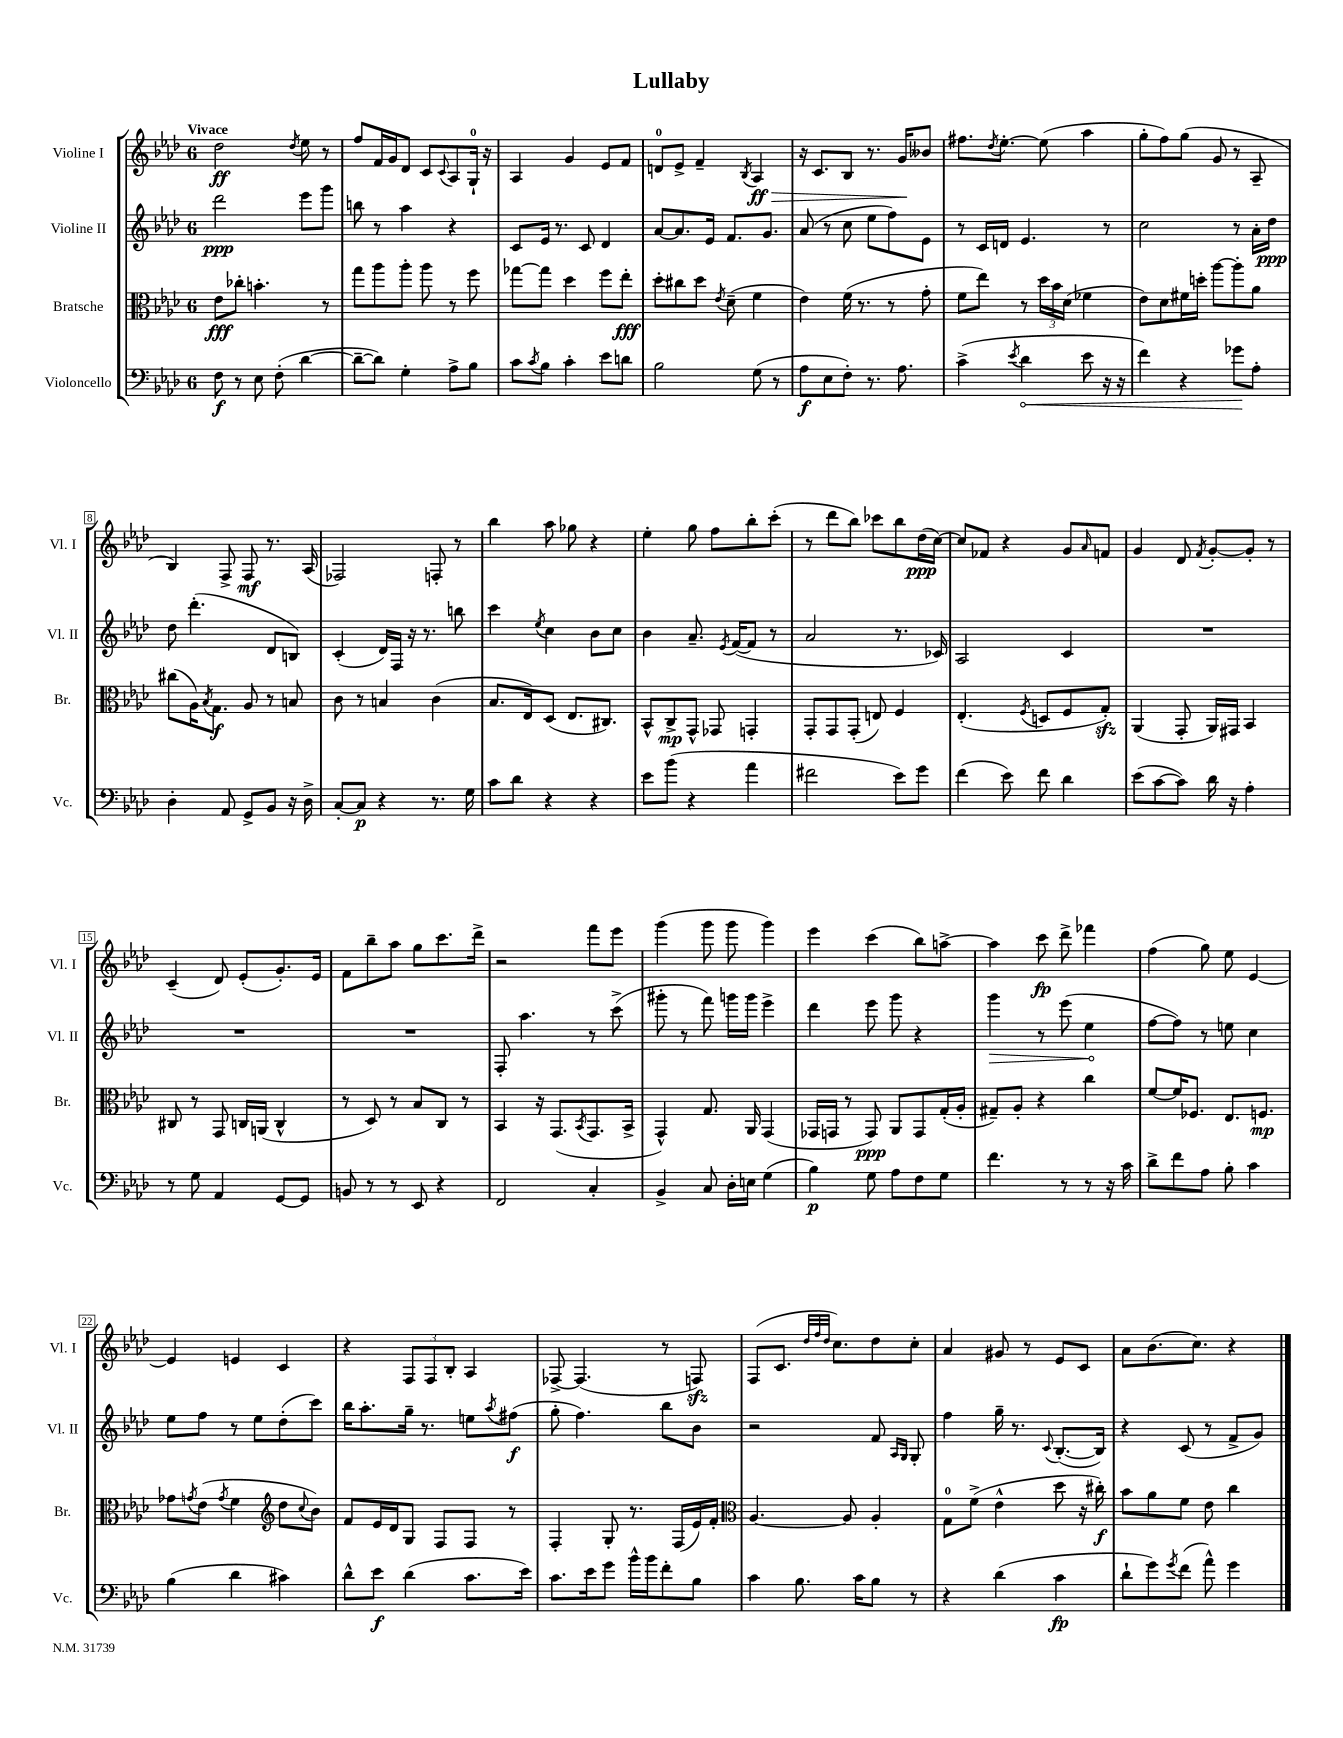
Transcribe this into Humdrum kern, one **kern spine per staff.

**kern	**dynam	**kern	**dynam	**kern	**dynam	**kern	**dynam
*part4	*part4	*part3	*part3	*part2	*part2	*part1	*part1
*staff4	*staff4	*staff3	*staff3	*staff2	*staff2	*staff1	*staff1
*I"Violoncello	*	*I"Bratsche	*	*I"Violine II	*	*I"Violine I	*
*I'Vc.	*	*I'Br.	*	*I'Vl. II	*	*I'Vl. I	*
*clefF4	*	*clefC3	*	*clefG2	*	*clefG2	*
*k[b-e-a-d-]	*	*k[b-e-a-d-]	*	*k[b-e-a-d-]	*	*k[b-e-a-d-]	*
*M6/8	*	*M6/8	*	*M6/8	*	*M6/8	*
=1	=1	=1	=1	=1	=1	=1	=1
!	!	!	!	!	!	!LO:TX:a:B:t=Vivace	!
8F\	f	8e-\L	fff	2ddd-\	ppp	2dd-\	ff
8r	.	8cc-X'\J	.	.	.	.	.
8E-\	.	4.bn'\	.	.	.	.	.
(8F'\	.	.	.	.	.	.	.
.	.	.	.	.	.	8qdd-/	.
[4d-\	.	.	.	8eee-\L	.	8ee-\	.
.	.	8r	.	8ggg\J	.	8r	.
=2	=2	=2	=2	=2	=2	=2	=2
8d-~\L_	.	8gg\L	.	8bbn\	.	8ff/L	.
8d-\J])	.	8aa-\	.	8r	.	16f/L	.
.	.	.	.	.	.	16g/J	.
4G'\	.	8aa-'\J	.	4aa-\	.	8d-/J	.
.	.	8aa-\	.	.	.	8c/L	.
.	.	.	.	.	.	8qqc/	.
8A-^\L	.	8r	.	4r	.	8A-/	.
8B-\J	.	8ff\	.	.	.	16G`/Jk	.
.	.	.	.	.	.	16r	.
=3	=3	=3	=3	=3	=3	=3	=3
8c\L	.	[8gg-X\L	.	8c/L	.	4A-/	.
8qc/	.	.	.	.	.	.	.
8B-\J	.	8gg-\J]	.	16e-/Jk	.	.	.
.	.	.	.	8.r	.	.	.
4c'\	.	4dd-\	.	.	.	4g/	.
.	.	.	.	8c/	.	.	.
8e-\L	.	8ff\L	.	4d-/	.	8e-/L	.
8dn\J	.	8ee-'\J	fff	.	.	8f/J	.
=4	=4	=4	=4	=4	=4	=4	=4
2B-\	.	8dd-'\L	.	[8a-/L	.	8dn/L	.
.	.	8cc#X\	.	8.a-/]	.	8e-^/J	.
.	.	8dd-\J	.	.	.	4f~/	.
.	.	.	.	16e-/Jk	.	.	.
.	.	8qe-/	.	.	.	.	.
.	.	(8d-~\	.	8.f/L	.	.	.
.	.	.	.	.	.	8qB-/	.
!	!	!	!	!	!	!	!LO:HP:b
(8G\	.	4f\	.	.	.	4A-/	> ff
.	.	.	.	8.g/J	.	.	.
8r	.	.	.	.	.	.	.
=5	=5	=5	=5	=5	=5	=5	=5
8A-\L	f	4e-\)	.	(8a-/	.	16r	.
.	.	.	.	.	.	8.c/L	.
8E-\	.	.	.	8r	.	.	.
8F'\J)	.	(16f\	.	8cc\	.	8B-/J	.
.	.	8.r	.	.	.	.	.
8.r	.	.	.	8ee-\L	.	8.r	.
.	.	8r	.	8ff\)	.	.	.
8.A-\	.	.	.	.	.	16g/KL	.
.	.	8g'\	.	8e-\J	.	8b--X/J	]
=6	=6	=6	=6	=6	=6	=6	=6
(4c^\	.	8f\L	.	8r	.	8.ff#X\L	.
.	.	8ee-\J)	.	16c/LL	.	.	.
.	.	.	.	.	.	8qdd-/	.
.	.	.	.	16dn/JJ	.	[8.ee-'\J	.
8qe-/	.	.	.	.	.	.	.
!	!LO:HP:b	!	!	!	!	!	!
4d-\	<	8r	.	4.e-/	.	.	.
.	.	24dd-\LL	.	.	.	(8ee-\]	.
.	.	24b-\	.	.	.	.	.
.	.	(24d-\JJ	.	.	.	.	.
8e-\	.	4f-X\	.	.	.	4aa-\	.
16r	.	.	.	8r	.	.	.
16r	.	.	.	.	.	.	.
=7	=7	=7	=7	=7	=7	=7	=7
4f\)	.	8e-\L)	.	2cc\	.	8gg'\L	.
.	.	8d-\	.	.	.	8ff\)	.
4r	.	16f#X\L	.	.	.	(8gg\J	.
.	.	16ddn'\JJ	.	.	.	.	.
.	.	[8aa-\L	.	.	.	8g/	.
8g-X\L	.	8aa-'\]	.	8r	.	8r	.
8A-'\J	[	8a-\J	.	16a-'\LL	.	8A-~/	.
.	.	.	.	16dd-\JJ	ppp	.	.
!!LO:LB:g=z
=8	=8	=8	=8	=8	=8	=8	=8
4D-'\	.	(8cc#X\L	.	8dd-\	.	4B-/)	.
.	.	16A-\K)	.	(4.ddd-'\	.	.	.
.	.	8qB-/	.	.	.	.	.
.	.	8.G\J	f	.	.	.	.
8AA-/	.	.	.	.	.	8F^/	.
8GG^/L	.	8A-/	.	.	.	8F/	mf
8BB-/J	.	8r	.	8d-/L	.	8.r	.
16r	.	8Bn/	.	8Bn/J)	.	.	.
16D-^\	.	.	.	.	.	(16A-/	.
=9	=9	=9	=9	=9	=9	=9	=9
[8C'/L	.	8c\	.	(4c'/	.	2F-X/)	.
8C/J]	p	8r	.	.	.	.	.
4r	.	4Bn/	.	16d-/LL)	.	.	.
.	.	.	.	16F/JJ	.	.	.
.	.	.	.	16r	.	.	.
.	.	.	.	8.r	.	.	.
8.r	.	(4c\	.	.	.	8Fn'/	.
.	.	.	.	8bbn\	.	8r	.
16G\	.	.	.	.	.	.	.
=10	=10	=10	=10	=10	=10	=10	=10
8c\L	.	8.B-/L	.	4ccc\	.	4bb-\	.
8d-\J	.	.	.	.	.	.	.
.	.	16E-/k)	.	.	.	.	.
.	.	.	.	8qee-/	.	.	.
4r	.	(8D-/J	.	4cc\	.	8aa-\	.
.	.	8.E-/L	.	.	.	8gg-X\	.
4r	.	.	.	8b-\L	.	4r	.
.	.	8.C#X/J)	.	.	.	.	.
.	.	.	.	8cc\J	.	.	.
=11	=11	=11	=11	=11	=11	=11	=11
8e-\L	.	8BB-^^/L	.	4b-\	.	4ee-'\	.
(8b-\J	.	8C^/	mp	.	.	.	.
4r	.	8GG^^/J	.	8.a-~/	.	8gg\	.
.	.	8GG-X/	.	.	.	8ff\L	.
.	.	.	.	8qe-/	.	.	.
.	.	.	.	([16f/KL	.	.	.
4a-\	.	4GGn'/	.	8f/J]	.	8bb-'\	.
.	.	.	.	8r	.	(8ccc'\J	.
=12	=12	=12	=12	=12	=12	=12	=12
2f#X\	.	8GG'/L	.	2a-/	.	8r	.
.	.	8GG/	.	.	.	8ddd-\L	.
.	.	(8GG'/J	.	.	.	8bb-\J)	.
.	.	8En/)	.	.	.	8ccc-X\L	.
8e-\L)	.	4F/	.	8.r	.	8bb-\	.
8g\J	.	.	.	.	.	(16dd-\L	ppp
.	.	.	.	16c-X/)	.	[16cc\JJ)	.
=13	=13	=13	=13	=13	=13	=13	=13
(4f\	.	(4.E-'/	.	2A-/	.	8cc/L]	.
.	.	.	.	.	.	8f-X/J	.
8e-\)	.	.	.	.	.	4r	.
.	.	8qF/	.	.	.	.	.
8f\	.	8Dn/L	.	.	.	.	.
4d-\	.	8F/	.	4c/	.	8g/L	.
.	.	.	.	.	.	16qqa-/	.
.	.	8Gzz'/J)	.	.	.	8fn/J	.
=14	=14	=14	=14	=14	=14	=14	=14
(8e-\L	.	(4AA-/	.	2.r	.	4g/	.
[8c\	.	.	.	.	.	.	.
8c\J])	.	8GG'/	.	.	.	8d-/	.
.	.	.	.	.	.	8qf/	.
16d-\	.	16AA-/LL)	.	.	.	[8g'/L	.
16r	.	16GG#X/JJ	.	.	.	.	.
4A-'\	.	4BB-/	.	.	.	8g'/J]	.
.	.	.	.	.	.	8r	.
!!LO:LB:g=z
=15	=15	=15	=15	=15	=15	=15	=15
8r	.	8C#X/	.	2.r	.	(4c~/	.
8G\	.	8r	.	.	.	.	.
4AA-/	.	8GG/	.	.	.	8d-/)	.
.	.	16Cn/LL	.	.	.	(8e-'/L	.
.	.	(16AAn/JJ	.	.	.	.	.
[8GG/L	.	4C^^/	.	.	.	8.g'/)	.
8GG/J]	.	.	.	.	.	.	.
.	.	.	.	.	.	16e-/Jk	.
=16	=16	=16	=16	=16	=16	=16	=16
8BBn/	.	8r	.	2.r	.	8f\L	.
8r	.	8D-/)	.	.	.	8bb-~\	.
8r	.	8r	.	.	.	8aa-\J	.
8EE-/	.	8B-/L	.	.	.	8gg\L	.
4r	.	8C/J	.	.	.	8.ccc\	.
.	.	8r	.	.	.	.	.
.	.	.	.	.	.	16ddd-^\Jk	.
=17	=17	=17	=17	=17	=17	=17	=17
2FF/	.	4BB-/	.	8F'/	.	2r	.
.	.	.	.	4.aa-\	.	.	.
.	.	16r	.	.	.	.	.
.	.	(8.GG/L	.	.	.	.	.
.	.	8qBB-/	.	.	.	.	.
4C'/	.	8.GG/	.	8r	.	8fff\L	.
.	.	.	.	(8ccc^\	.	8eee-\J	.
.	.	16BB-^/Jk	.	.	.	.	.
=18	=18	=18	=18	=18	=18	=18	=18
4BB-^/	.	4GG^^/)	.	8ggg#X'\	.	(4ggg\	.
.	.	.	.	8r	.	.	.
8C/	.	8.G/	.	8fff\)	.	8ggg\	.
16D-'\LL	.	.	.	16gggn\LL	.	8ggg\	.
16En\JJ	.	16AA-/	.	16ggg\JJ	.	.	.
(4G\	.	(4GG/	.	4eee-^\	.	4ggg\)	.
=19	=19	=19	=19	=19	=19	=19	=19
4B-\)	p	16GG-X/LL	.	4ddd-\	.	4eee-\	.
.	.	16GGn/JJ	.	.	.	.	.
.	.	8r	.	.	.	.	.
8G\	.	8GG/)	ppp	8eee-\	.	(4ccc\	.
8A-\L	.	8AA-/L	.	8ggg\	.	.	.
8F\	.	8GG/	.	4r	.	8bb-\L)	.
8G\J	.	(16G'/L	.	.	.	[8aan^\J	.
.	.	16A-'/JJ	.	.	.	.	.
=20	=20	=20	=20	=20	=20	=20	=20
!	!	!	!	!	!LO:HP:b	!	!
4.f\	.	8G#X~/L)	.	4ggg\	>	4aa\]	.
.	.	8A-'/J	.	.	.	.	.
.	.	4r	.	8r	.	8ccc\	fp
8r	.	.	.	(8eee-\	.	8ddd-^\	.
8r	.	4cc\	.	4ee-\	.	4fff-X\	.
16r	.	.	.	.	.	.	.
16c\	.	.	.	.	.	.	.
.	.	.	.	.	]	.	.
=21	=21	=21	=21	=21	=21	=21	=21
8d-^\L	.	[8f/L	.	[8ff\L	.	(4ff\	.
8f\	.	16f/K]	.	8ff\J])	.	.	.
.	.	8.F-X/J	.	.	.	.	.
8A-\J	.	.	.	8r	.	8gg\)	.
8B-'\	.	8.E-/L	.	8een\	.	8ee-\	.
4c\	.	.	.	4cc\	.	[4e-/	.
.	.	8.Fn/J	mp	.	.	.	.
!!LO:LB:g=z
=22	=22	=22	=22	=22	=22	=22	=22
(4B-\	.	8g-X\L	.	8ee-\L	.	4e-/]	.
.	.	8qgn/	.	.	.	.	.
.	.	(8e-\J	.	8ff\J	.	.	.
.	.	8qg/	.	.	.	.	.
4d-\	.	4f\	.	8r	.	4en/	.
.	.	.	.	8ee-\L	.	.	.
*	*	*clefG2	*	*	*	*	*
4c#X\)	.	8dd-\L	.	(8dd-'\	.	4c/	.
.	.	8qqcc/	.	.	.	.	.
.	.	8b-\J)	.	8ccc\J)	.	.	.
=23	=23	=23	=23	=23	=23	=23	=23
8d-^^\L	.	8f/L	.	16bb-\KL	.	4r	.
.	.	.	.	8.aa-'\	.	.	.
8e-\J	f	16e-/L	.	.	.	.	.
.	.	16d-/J	.	.	.	.	.
(4d-\	.	8G/J	.	16gg~\Jk	.	12F/L	.
.	.	.	.	8.r	.	.	.
.	.	.	.	.	.	12F/	.
.	.	8F/L	.	.	.	.	.
.	.	.	.	.	.	12B-'/J	.
8.c\L	.	8F/J	.	8een\L	.	4A-/	.
.	.	.	.	8qaa-/	.	.	.
.	.	8r	.	(8ff#X\J	f	.	.
16e-\Jk)	.	.	.	.	.	.	.
=24	=24	=24	=24	=24	=24	=24	=24
8.c\L	.	4F'/	.	8gg'\	.	[8F-X^/	.
.	.	.	.	4.ff\)	.	(4.F-/]	.
16e-\k	.	.	.	.	.	.	.
8g\J	.	8G'/	.	.	.	.	.
16b-^^\LL	.	8.r	.	.	.	.	.
16b-\J	.	.	.	.	.	.	.
8f'\	.	.	.	8bb-\L	.	8r	.
.	.	(16F/LL	.	.	.	.	.
8B-\J	.	16e-/)	.	8b-\J	.	8Fnzz/)	.
.	.	16f'/JJ	.	.	.	.	.
=25	=25	=25	=25	=25	=25	=25	=25
*	*	*clefC3	*	*	*	*	*
4c\	.	[4.A-/	.	2r	.	(8F/L	.
.	.	.	.	.	.	8.c/J	.
8.B-\	.	.	.	.	.	.	.
.	.	.	.	.	.	32qqdd-/LLL	.
.	.	.	.	.	.	32qqff/	.
.	.	.	.	.	.	32qqdd-/JJJ	.
.	.	.	.	.	.	8.cc\L)	.
.	.	8A-/]	.	.	.	.	.
16c\KL	.	.	.	.	.	.	.
8B-\J	.	4A-'/	.	8f/	.	8dd-\	.
.	.	.	.	16qqA-/LL	.	.	.
.	.	.	.	16qqG/JJ	.	.	.
8r	.	.	.	8G'/	.	8cc'\J	.
=26	=26	=26	=26	=26	=26	=26	=26
4r	.	8G\L	.	4ff\	.	4a-/	.
.	.	(8f^\J	.	.	.	.	.
(4d-\	.	4e-^^\	.	16gg~\	.	8g#X/	.
.	.	.	.	8.r	.	.	.
.	.	.	.	.	.	8r	.
.	.	.	.	8qqc/	.	.	.
4c\	fp	8dd-\	.	([8.B-'/L	.	8e-/L	.
.	.	16r	.	.	.	8c/J	.
.	.	16cc#X'\)	f	16B-/Jk])	.	.	.
=27	=27	=27	=27	=27	=27	=27	=27
8d-`\L	.	8b-\L	.	4r	.	8a-\L	.
8g\)	.	8a-\	.	.	.	(8.b-\	.
8qg/	.	.	.	.	.	.	.
(8f\J	.	8f\J	.	(8c/	.	.	.
.	.	.	.	.	.	8.cc\J)	.
8a-^^\)	.	8e-\	.	8r	.	.	.
4g\	.	4cc\	.	8f^/L	.	4r	.
.	.	.	.	8g/J)	.	.	.
==	==	==	==	==	==	==	==
*-	*-	*-	*-	*-	*-	*-	*-
